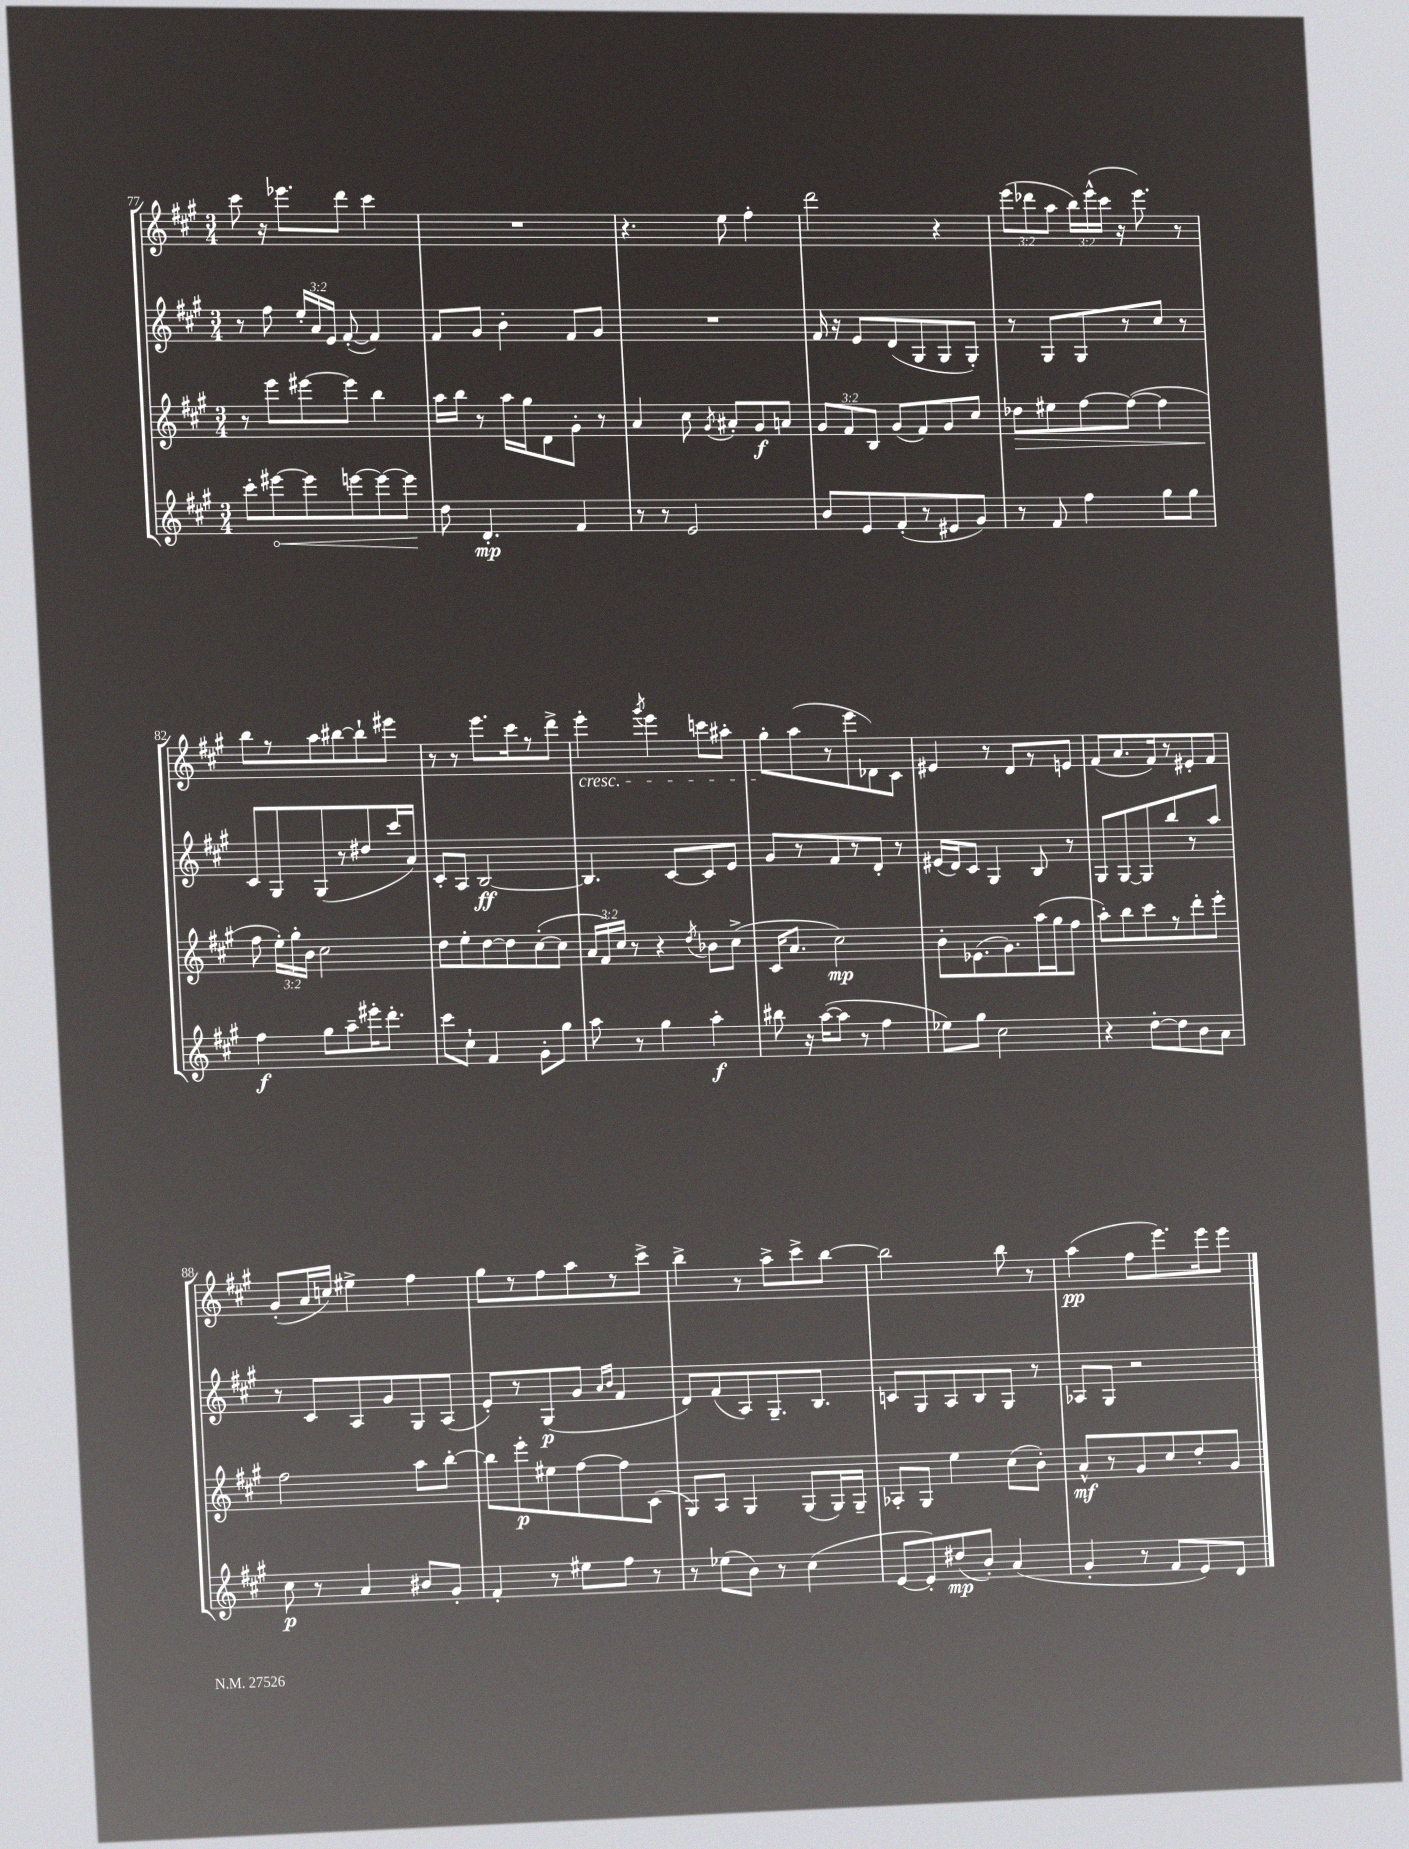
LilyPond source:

<<
\new StaffGroup <<
\new Staff = "s0" {
    \clef treble \key a \major \numericTimeSignature \time 3/4 \override Staff.TupletNumber.text = #tuplet-number::calc-fraction-text
    \autoBeamOff cis'''8 r16 ees'''8.[ d'''8] cis'''4 |
    R2. |
    r4. e''8 fis''4-. |
    d'''2 r4 |
    \tuplet 3/2 { e'''8[( des'''8 a''8] } \tuplet 3/2 { b''16[) e'''16-^( cis'''16] } r16 e'''8.) r8 |
    b''8[ r8 a''8 bis''8~ bis''8-! eis'''8] |
    r8 r8 e'''8.[ cis'''16 r8 d'''8]-> |
    e'''4-.\cresc \acciaccatura { gis'''8 } e'''4 c'''8[ ais''8]-. |
    gis''8[-.\! a''8( r8 e'''8 des'8) cis'8] |
    eis'4 r8 d'8[ r8 e'8] |
    fis'8[( a'8. fis'16) r8 eis'8-. fis'8] |
    gis'8[-.( a'16 c''16]) eis''4-> fis''4 |
    gis''8[ r8 fis''8 a''8 r8 cis'''8]-> |
    b''4-> r8 a''8[-> cis'''8-> b''8]~ |
    b''2 b''8 r8 |
    a''4\pp( fis''8[ e'''8.) e'''16 e'''8] \bar "|." |
}
\new Staff = "s1" {
    \clef treble \key a \major \numericTimeSignature \time 3/4 \override Staff.TupletNumber.text = #tuplet-number::calc-fraction-text
    \autoBeamOff r8 fis''8 \tuplet 3/2 { e''16[-. a'16 e'16] } fis'8~-.( fis'4) |
    fis'8[ gis'8] b'4-. fis'8[ gis'8] |
    R2. |
    fis'16 r16 e'8[ d'8( gis8 gis8 gis8]-.) |
    r8 gis8[ gis8 r8 cis''8] r8 |
    cis'8[ gis8 gis8( r8 dis''8 cis'''16 a'16]) |
    cis'8[-. a8] b2~\ff |
    b4. cis'8[~ cis'8 e'8] |
    gis'8[ r8 fis'8 r8 d'8]-. r8 |
    eis'16[( d'16) cis'8] gis4 b8 r8 |
    gis8[ gis8~ gis8 b''8 r8 a''8] |
    r8 cis'8[ a8 gis'8 gis8 a8]( |
    e'8[-.) r8 gis8\p( gis'8] \grace { a'16[ b'16] } fis'4 |
    d'8[) fis'8( a8) gis8.-- b8.] |
    c'8[ gis8 a8 b8 gis8] r8 |
    aes8[ gis8] r2 \bar "|." |
}
\new Staff = "s2" {
    \clef treble \key a \major \numericTimeSignature \time 3/4 \override Staff.TupletNumber.text = #tuplet-number::calc-fraction-text
    \autoBeamOff r8 e'''8[ eis'''8~ eis'''8] b''4 |
    a''16[ b''16] r8 a''16[ gis''16 d'8 gis'8]-. r8 |
    a'4 cis''8 \acciaccatura { gis'8 } ais'8[-. gis'8\f a'8] |
    \tuplet 3/2 { gis'8[ fis'8 b8] } gis'8[( fis'8) gis'8 cis''8] |
    des''8[\> eis''8 fis''8~ fis''8]~( fis''4 |
    fis''8\! \tuplet 3/2 { e''16[-.) gis''16-. b'16] } cis''2 |
    d''8[ e''8-. d''8~ d''8 cis''8~-.( cis''8] |
    \tuplet 3/2 { a'16[ fis'16) cis''16] } r8 r4 \acciaccatura { d''8 } bes'8[ cis''8]->( |
    cis'16[ a'8.] cis''2\mp) |
    b'8[-. ees'8.( gis'8.) a''16( gis''16 fis''8] |
    a''8[-.) b''8 cis'''8 r8 d'''8-. e'''8]-. |
    fis''2 a''8[ b''8]~-. |
    b''8[ e'''8-.\p eis''8 fis''8~ fis''8 cis'8]( |
    gis8[) a8] gis4 gis8[( gis16) gis16]-- |
    aes8[-. gis8] e''4 cis''8[( b'8]-.) |
    a'8[-^\mf r8 gis'8 cis''8 d''8-. gis'8] \bar "|." |
}
\new Staff = "s3" {
    \clef treble \key a \major \numericTimeSignature \time 3/4
    \autoBeamOff cis'''8[-. \once \override Hairpin.circled-tip = ##t eis'''8~\< eis'''8 e'''8~ e'''8~ e'''8]\! |
    d''8 d'4.-.\mp fis'4 |
    r8 r8 e'2 |
    b'8[ e'8 fis'8-.( r8 eis'8 gis'8]) |
    r8 fis'8 fis''4 gis''8[ gis''8] |
    fis''4\f gis''8[ a''8-- eis'''16-. d'''8.]-. |
    cis'''8[ cis''8]-! fis'4 gis'8[-. gis''8] |
    a''8 r8 gis''4 a''4-.\f |
    bis''8 r16 a''16[~( a''8] r8 fis''4 |
    ees''8[) gis''8] cis''2 |
    r4 d''8[~-. d''8 b'8 a'8] |
    cis''8\p r8 a'4 bis'8[ gis'8]-. |
    fis'4-. r8 eis''8[ fis''8] r8 |
    r8 ees''8[( b'8]) r8 cis''4( |
    e'8[~ e'8-.) dis''8\mp( b'8]-.) a'4( |
    gis'4-. r8 fis'8[ e'8) d'8] \bar "|." |
}
>>
>>
\layout { \context { \Score currentBarNumber = #77 } }
